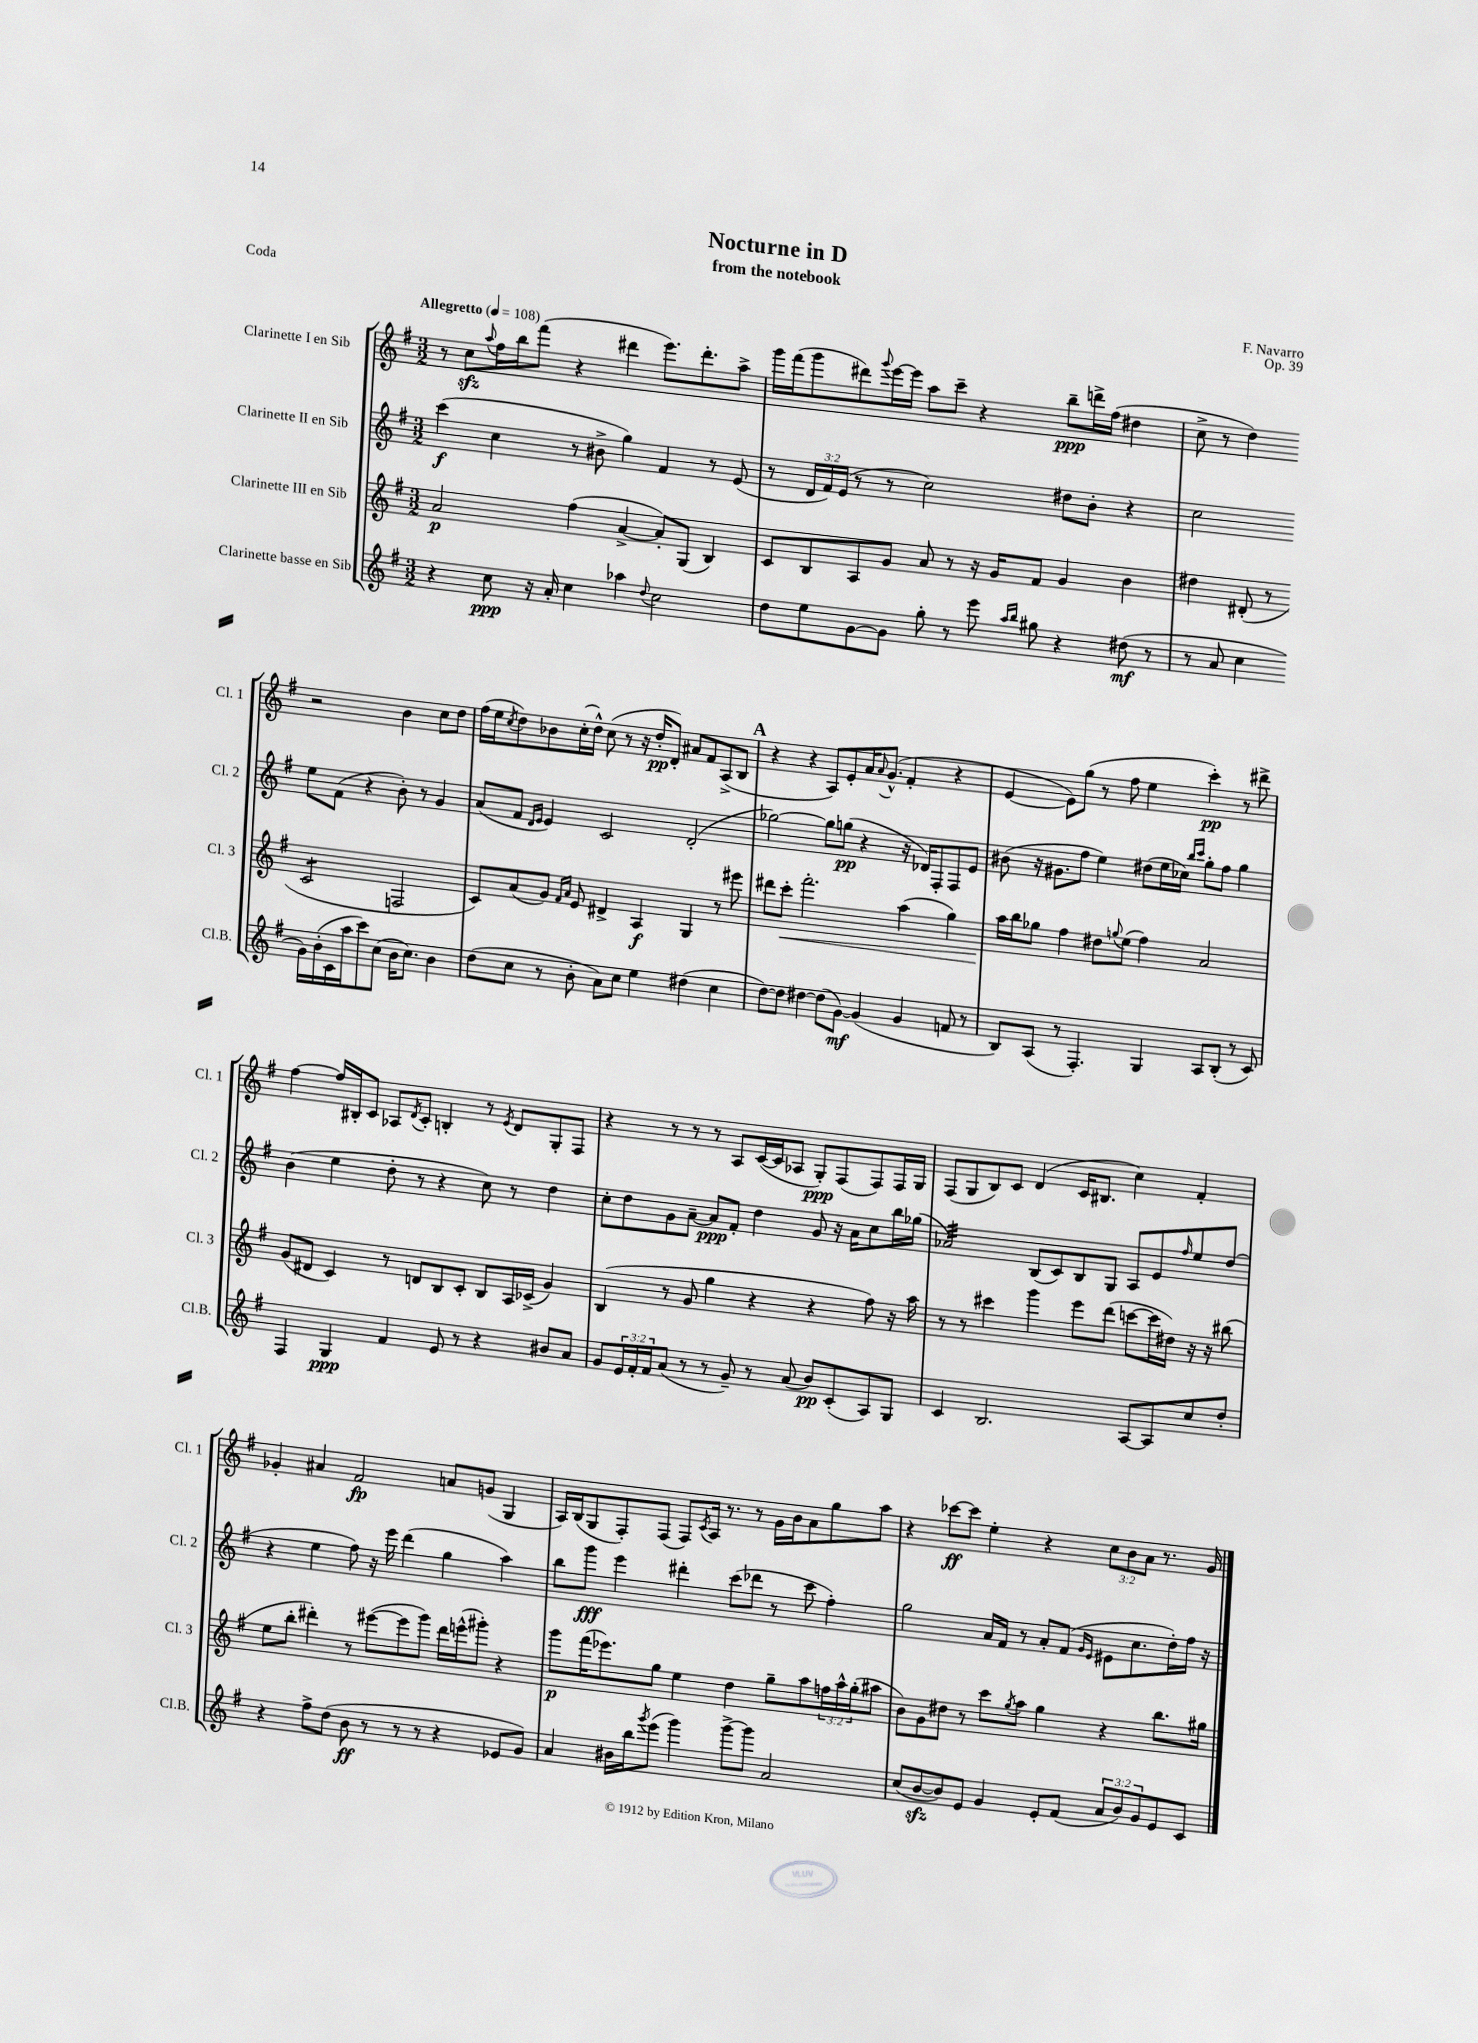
\header { title = "Nocturne in D" composer = "F. Navarro" subtitle = "from the notebook" opus = "Op. 39" piece = "Coda" }
<<
\new StaffGroup <<
\new Staff = "s0" \with { instrumentName = "Clarinette I en Sib" shortInstrumentName = "Cl. 1" } {
    \clef treble \key g \major \numericTimeSignature \time 3/2 \override Staff.TupletNumber.text = #tuplet-number::calc-fraction-text \tempo "Allegretto" 4 = 108
    r8 c''8\sfz \appoggiatura { a''8 } fis''16 b''16 fis'''8( r4 dis'''4 e'''8.) dis'''8.-. a''8-> |
    g'''16 fis'''16( g'''8 dis'''8) \appoggiatura { g'''8 } e'''16~ e'''16 a''8 c'''8-- r4 b''8--\ppp d'''16-> fis''16( dis''4 |
    c''8-> r8 d''4) r2 b'4 c''8 d''8 |
    fis''16( e''16 \acciaccatura { c''8 } d''8) bes'8 c''16-.( d''16-^) c''8( r8 r16 d''16-.\pp d'8-.) ais'8 fis'8 a8->( b8 |
    \mark \markup { \bold "A" } r4 r4 a8) e'8-. a'16 \appoggiatura { a'8 } g'8.-^( fis'4-. r4 |
    e'4~ e'8) g''8( r8 fis''8 e''4 c'''4-.\pp) r8 dis'''8-> |
    fis''4~ fis''16 bis16-. c'8 aes8 \acciaccatura { d'8 } c'8-. b4-. r8 \acciaccatura { e'8 } d'8 g8-. fis8 |
    r4 r8 r8 r8 a8 c'16~( c'16 aes8 g8-.\ppp) fis8( fis8) fis16 g16 |
    fis8( g8 b8) c'8 d'4( c'16 bis8. c''4) fis'4-. |
    ges'4-. ais'4 fis'2\fp a'8 g'8( g4 |
    a16) b16( g8 fis8-.) fis8( fis8) \acciaccatura { c'8 } a16 r8. r8 g'16 b'16 a'8 g''8 a''8 |
    r4 ces'''8~\ff ces'''8 e''4-. r4 \tuplet 3/2 { c''8 b'8 a'8 } r8. g'16 \bar "|." |
}
\new Staff = "s1" \with { instrumentName = "Clarinette II en Sib" shortInstrumentName = "Cl. 2" } {
    \clef treble \key g \major \numericTimeSignature \time 3/2 \override Staff.TupletNumber.text = #tuplet-number::calc-fraction-text
    c'''4\f( c''4 r8 bis'8-> g''4) fis'4 r8 e'8( |
    r8 \tuplet 3/2 { d'16 fis'16) e'16( } r8 r8 c''2) dis''8 b'8-. r4 |
    c''2 e''8 fis'8( r4 b'8-.) r8 g'4 |
    a'8( fis'8 \grace { d'16 e'16 } e'4) c'2 d'2-.( |
    \mark \markup { \bold "A" } ges''2~) ges''8 g''8\pp( r4 r16 des'16) fis8-. fis8 e'8 |
    bis'8( r16 gis'8. fis''8 e''4) dis''8( e''16 ces''16) \grace { b''16 c'''16 } g''8-. fis''8 g''4 |
    b'4( e''4 d''8-. r8 r4 c''8) r8 d''4 |
    c''8-. d''8 g'8 a'8~-- a'8\ppp fis'8-. d''4 g'8 r16 a'16 c''8 b''16 ges''16( |
    aes'2:32) b8( c'8) b8 g8 a8 e'8 \grace { fis''16 } e''8 d''8( |
    r4 e''4 fis''8) r16 e'''16 d'''4( g''4 a''4) |
    b''8 g'''8\fff e'''4 dis'''4-. c'''8( des'''8 r8 c'''8 fis''4-.) |
    g''2 a'16 fis'16 r8 a'8-. fis'8( \grace { g'16 e'16 } eis'8 c''8. d''16-.) fis''16 r16 \bar "|." |
}
\new Staff = "s2" \with { instrumentName = "Clarinette III en Sib" shortInstrumentName = "Cl. 3" } {
    \clef treble \key g \major \numericTimeSignature \time 3/2 \override Staff.TupletNumber.text = #tuplet-number::calc-fraction-text
    a'2\p fis''4( a'4~-> a'8-.) g8( b4) |
    c'8 b8 a8 g'8 a'8 r8 r16 g'16 fis'8 g'4 b'4 |
    dis''4 dis'8-.( r8 c'2:8 f2 |
    c'8) a'8( g'8) \grace { fis'16 a'16 } e'8 dis'4-> a4\f g4 r8 eis'''8 |
    \mark \markup { \bold "A" } dis'''8 c'''8-.\< fis'''2.-. a''4( g''4) |
    a''16\! b''16 ges''8 fis''4 dis''8 \appoggiatura { g''8 } e''8( fis''4) a'2 |
    g'8( dis'8 c'4) r8 d'8 b8 c'8-. b8 a16 ces'16->( g'4) |
    b4( r8 g'8 g''4 r4 r4 fis''8) r16 a''16 |
    r8 r8 cis'''4 g'''4 e'''8 d'''8( c'''8~ c'''16 dis''16) r16 r16 bis''8( |
    e''8 b''8-. dis'''4-.) r8 eis'''8~( eis'''8 g'''8) dis'''16 e'''16-^( gis'''8-.) r4 |
    g'''8\p fis'''16( ees'''8.) g''8 e''4 d''4 g''8-- a''8 \tuplet 3/2 { f''16 a''16-^ g''16-.( } ais''8 |
    b'8) g'8 dis''8 r8 c'''8 \acciaccatura { g''8 } a''8 g''4 r4 b''8. gis''16 \bar "|." |
}
\new Staff = "s3" \with { instrumentName = "Clarinette basse en Sib" shortInstrumentName = "Cl.B." } {
    \clef treble \key g \major \numericTimeSignature \time 3/2 \override Staff.TupletNumber.text = #tuplet-number::calc-fraction-text
    r4 c''8\ppp r16 a'16-. c''4 aes''4 \appoggiatura { d''8 } c''2 |
    d''8 e''8 g'8~ g'8 g''8-. r8 e'''8 \grace { a''16 b''16 } gis''8 r4 dis''8\mf( r8 |
    r8 a'8 c''4 g'16) b'16-.( c'16 a''16 c'''8) c''8( b'16 c''8.) b'4 |
    d''8( c''8 r8 b'8-. a'8) c''8 e''4 dis''4( c''4 |
    \mark \markup { \bold "A" } d''8~) d''8 dis''4~ dis''8( g'8~\mf) g'4( g'4 f'8 r8 |
    b8) a8( r8 fis4.-.) g4 a8 b8-.( r8 c'8) |
    fis4 g4\ppp fis'4 e'8 r8 r4 bis'8 a'8 |
    g'8 \tuplet 3/2 { e'16 fis'16-. fis'16 } a'8( r8 r8 g'8--) r8 a'8( b'8\pp) c'8-.( a8) g8 |
    c'4 b2. a8~ a8 c''8 d''8-. |
    r4 fis''8-> d''8( b'8\ff r8 r8 r8 r4 ees'8 g'8) |
    a'4 bis'16 b''16 \acciaccatura { g'''8 } e'''8( g'''4) g'''8~-> g'''8 a'2 |
    c''8( b'8~\sfz b'8) e'8 g'4 e'8-. fis'8( \tuplet 3/2 { a'8 b'8) g'8 } e'8 c'8 \bar "|." |
}
>>
>>
\layout { \context { \Score \remove "Bar_number_engraver" } }
